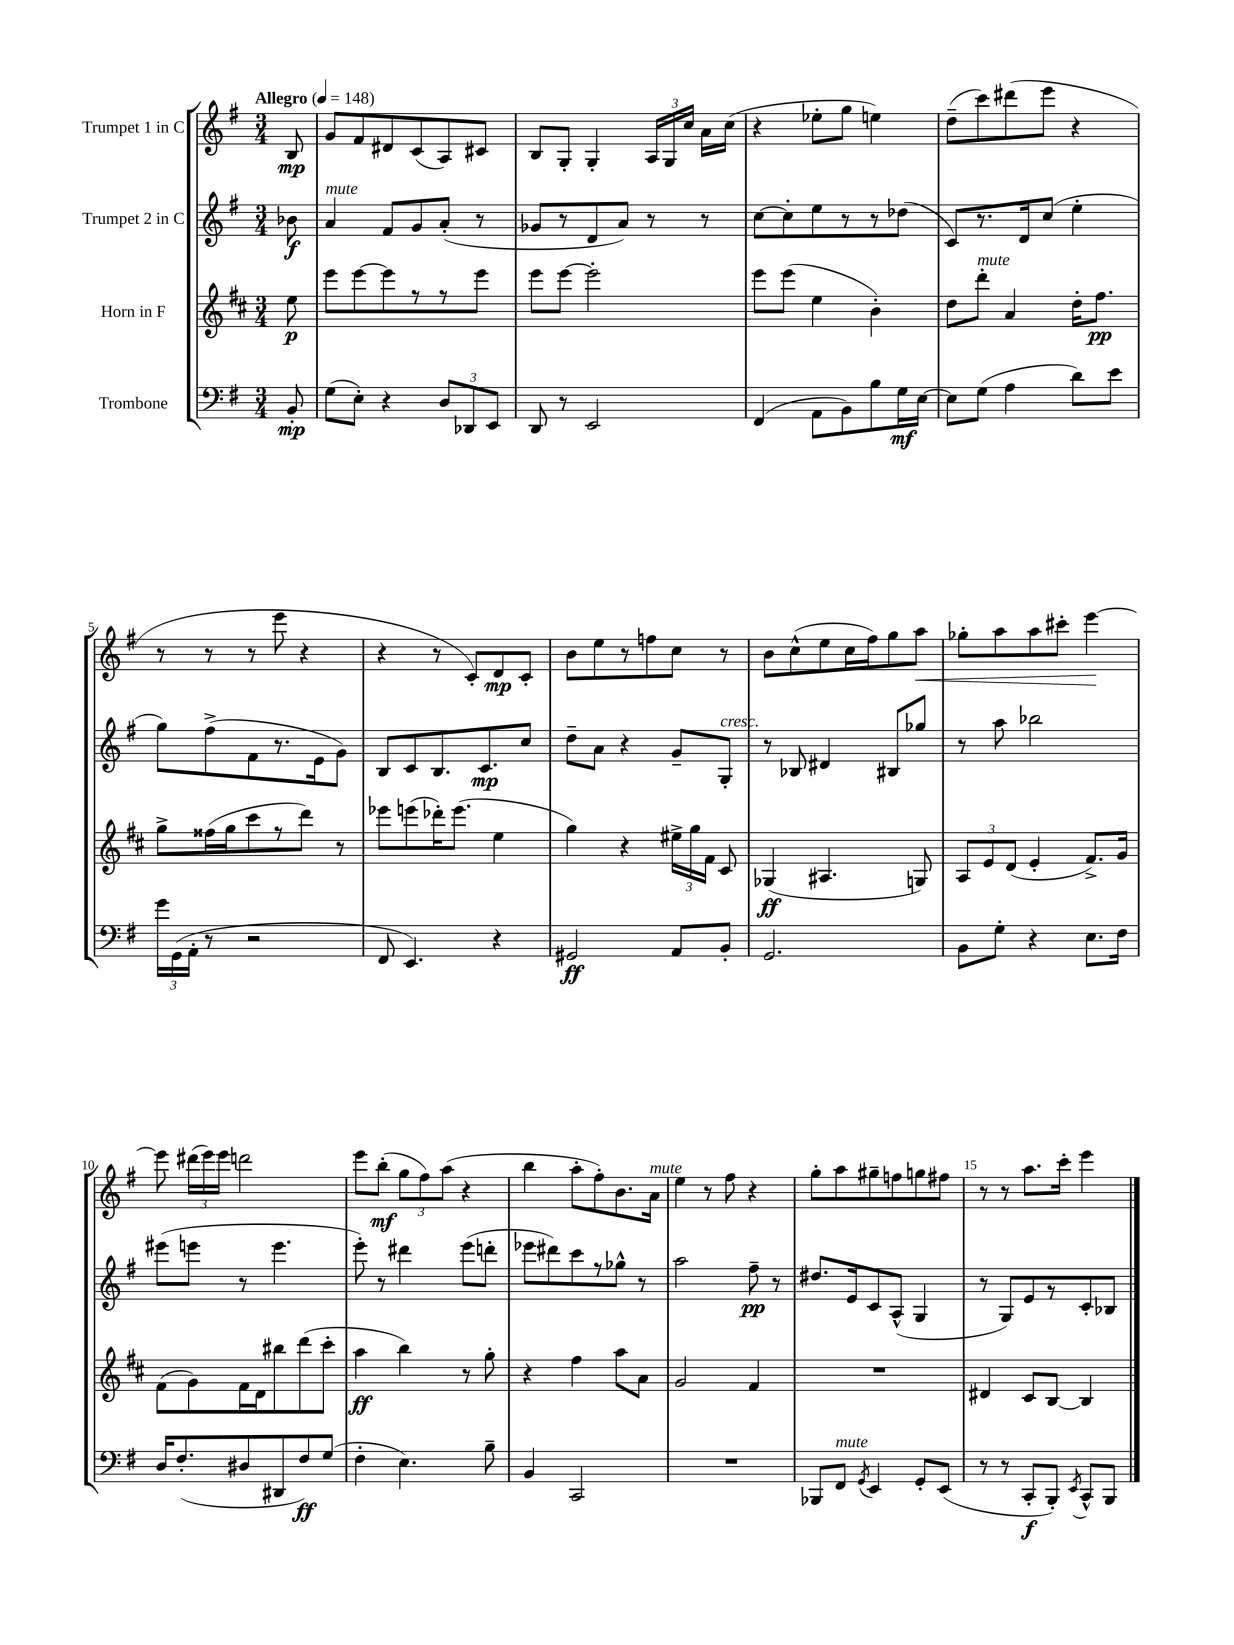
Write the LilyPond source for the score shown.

<<
\new StaffGroup <<
\new Staff = "s0" \with { instrumentName = "Trumpet 1 in C" } {
    \clef treble \key g \major \numericTimeSignature \time 3/4 \partial 8 \tempo "Allegro" 4 = 148
    \autoBeamOff b8\mp |
    g'8[ fis'8 dis'8 c'8( a8) cis'8] |
    b8[ g8]-. g4-. \tuplet 3/2 { a16[ g16 c''16] } a'16[ c''16]( |
    r4 ees''8[-. g''8] e''4) |
    d''8[--( c'''8) dis'''8( e'''8] r4 |
    r8 r8 r8 e'''8 r4 |
    r4 r8 c'8[-.) d'8\mp c'8]-. |
    b'8[ e''8 r8 f''8 c''8] r8 |
    b'8[ c''8-^( e''8 c''16 fis''16) g''8 a''8]\< |
    ges''8[-. a''8 a''8 cis'''8]-. e'''4~\! |
    e'''8 \tuplet 3/2 { dis'''16[( e'''16) e'''16] } d'''2 |
    e'''8[ b''8]-.\mf( \tuplet 3/2 { g''8[ fis''8) a''8]( } r4 |
    b''4 a''8[-. fis''8-.) b'8. a'16]^\markup { \italic "mute" } |
    e''4 r8 fis''8 r4 |
    g''8[-. a''8 gis''8-- f''8 g''8 fis''8] |
    r8 r8 a''8.[ c'''16]-. e'''4 \bar "|." |
}
\new Staff = "s1" \with { instrumentName = "Trumpet 2 in C" } {
    \clef treble \key g \major \numericTimeSignature \time 3/4 \partial 8
    \autoBeamOff bes'8\f |
    a'4^\markup { \italic "mute" } fis'8[ g'8 a'8]-.( r8 |
    ges'8[ r8 d'8 a'8]) r8 r8 |
    c''8[~ c''8-. e''8 r8 r8 des''8]( |
    c'8[) r8. d'16 c''8]( e''4-. |
    g''8[) fis''8->( fis'8 r8. e'16 g'8]) |
    b8[ c'8 b8. c'8.\mp c''8] |
    d''8[-- a'8] r4 g'8[-- g8]-.^\markup { \italic "cresc." } |
    r8 bes8 dis'4 bis8[ ges''8] |
    r8 a''8 bes''2 |
    eis'''8[( e'''8] r8 e'''4. |
    e'''8-.) r8 dis'''4 e'''8[( d'''8]-. |
    ees'''8[ dis'''8) c'''8 r8 ges''8]-^ r8 |
    a''2 fis''8--\pp r8 |
    dis''8.[ e'16 c'8 a8]-^( g4 |
    r8 g8[) e'8 r8 c'8-. bes8] \bar "|." |
}
\new Staff = "s2" \with { instrumentName = "Horn in F" } {
    \clef treble \key d \major \numericTimeSignature \time 3/4 \partial 8
    \autoBeamOff e''8\p |
    e'''8[ e'''8~ e'''8 r8 r8 e'''8] |
    e'''8[ e'''8]~ e'''2-. |
    e'''8[ e'''8]( e''4 b'4-.) |
    d''8[ d'''8]-.^\markup { \italic "mute" } a'4 d''16[-. fis''8.]\pp |
    g''8[-> fisis''16( g''16 cis'''8 r8 d'''8]) r8 |
    ees'''8[ e'''8( des'''16-.) e'''8.]( e''4 |
    g''4) r4 \tuplet 3/2 { eis''16[-> g''16 fis'16] } cis'8 |
    ges4\ff( ais4. g8) |
    \tuplet 3/2 { a8[ e'8 d'8]( } e'4-. fis'8.[->) g'16] |
    fis'8[( g'8) fis'16 d'16 bis''8 d'''8( cis'''8]-. |
    a''4\ff b''4) r8 g''8-. |
    r4 fis''4 a''8[ a'8] |
    g'2 fis'4 |
    R2. |
    dis'4 cis'8[ b8]~ b4 \bar "|." |
}
\new Staff = "s3" \with { instrumentName = "Trombone" } {
    \clef bass \key g \major \numericTimeSignature \time 3/4 \partial 8
    \autoBeamOff b,8-.\mp |
    g8[( e8]-.) r4 \tuplet 3/2 { d8[ des,8 e,8] } |
    d,8 r8 e,2 |
    fis,4( a,8[ b,8) b8 g16\mf e16]~ |
    e8[ g8]( a4 d'8[) e'8] |
    \tuplet 3/2 { g'16[ g,16( a,16]-. } r8 r2 |
    fis,8 e,4.) r4 |
    gis,2\ff a,8[ b,8]-. |
    g,2. |
    b,8[ g8]-. r4 e8.[ fis16] |
    d16[ fis8.-.( dis8 dis,8 fis8\ff) g8]( |
    fis4-. e4.) b8-- |
    b,4 c,2 |
    R2. |
    bes,,8[ fis,8]^\markup { \italic "mute" } \acciaccatura { g,8 } e,4 g,8[-. e,8]( |
    r8 r8 c,8[-.\f b,,8]-.) \acciaccatura { e,8 } c,8[-^ b,,8] \bar "|." |
}
>>
>>
\layout { \context { \Score \override BarNumber.break-visibility = ##(#f #t #t) barNumberVisibility = #(every-nth-bar-number-visible 5) } }
